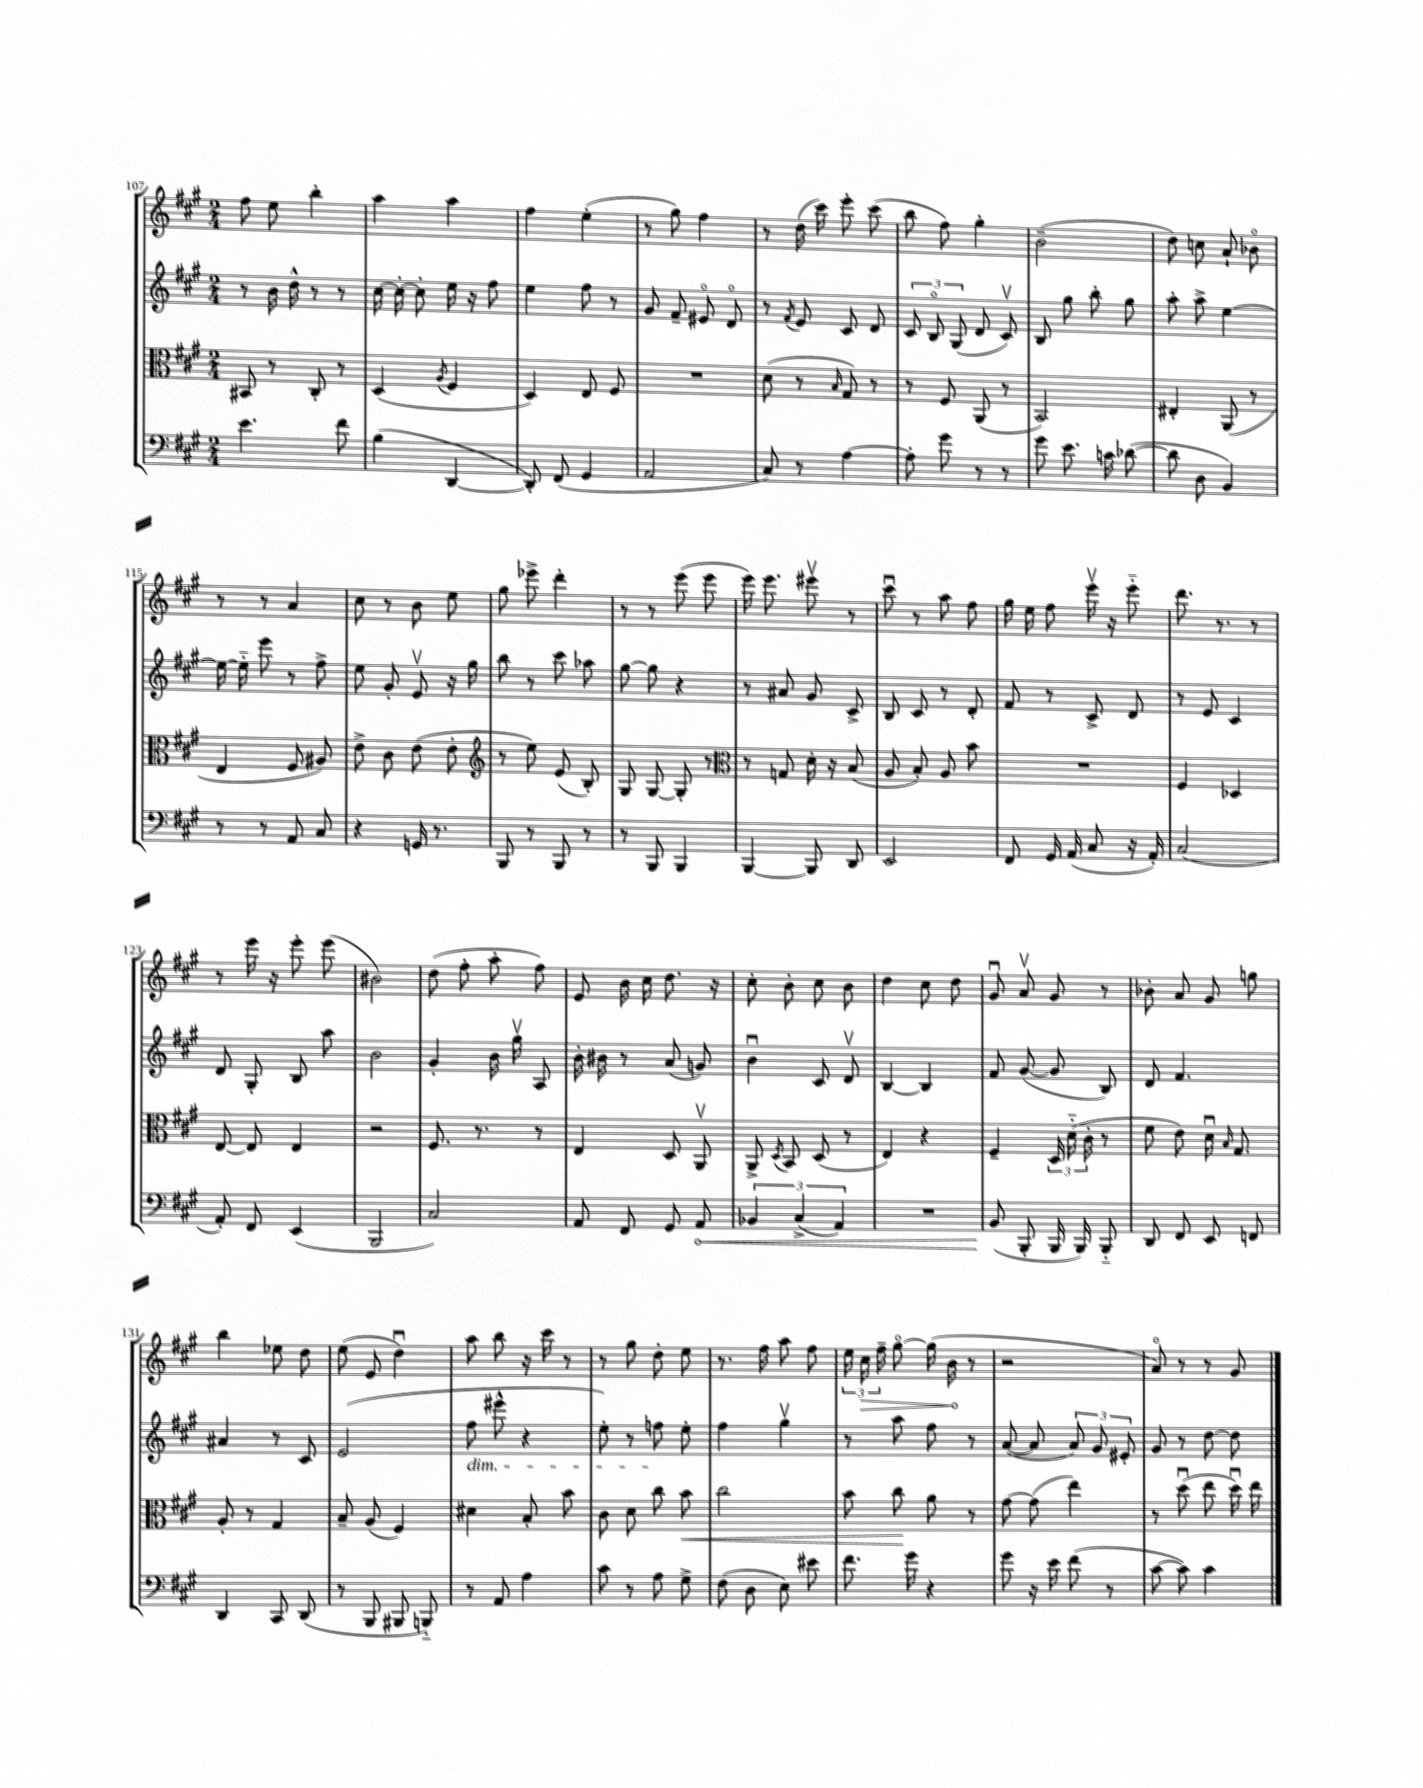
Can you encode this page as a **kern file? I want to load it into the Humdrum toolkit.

**kern	**kern	**kern	**kern
*staff4	*staff3	*staff2	*staff1
*clefF4	*clefC3	*clefG2	*clefG2
*k[f#c#g#]	*k[f#c#g#]	*k[f#c#g#]	*k[f#c#g#]
*M2/4	*M2/4	*M2/4	*M2/4
4.e	8BB#	8r	8ff#
.	8r	16b	8ee
.	.	16dd^^	.
.	8C#'	8r	4bb'
8f#	8r	8r	.
=	=	=	=
(4B	(4D	[16cc#	4aa
.	.	16cc#'_	.
.	.	8cc#']	.
.	8qA	.	.
[4DD	4F#	16ee	4aa
.	.	16r	.
.	.	8ff#	.
=	=	=	=
8DD'])	4D)	4ee	4ff#
(8FF#	.	.	.
4GG#	8E	8ff#	(4ee'
.	8F#	8r	.
=	=	=	=
2AA	2r	8g#	8r
.	.	8f#~	8gg#)
.	.	8e#o	4ff#
.	.	8do	.
=	=	=	=
8C#)	(8d	8r	8r
.	.	8qf#	.
8r	8r	8e	(16dd
.	.	.	16ccc#)
.	16qqB	.	.
[4A	8G#)	8c#	8eee'
.	8r	8d	(8ccc#
=	=	=	=
8A']	8r	12c#	8bb
.	.	12Bo	.
8g#	8F#	.	8ff#)
.	.	(12G#	.
8r	(8AA	8d	4gg#'
8r	8r	8c#v)	.
=	=	=	=
8g#	2BB)	8B	(2b~
8.e	.	8gg#	.
.	.	8bb'	.
16c	.	.	.
([8d-	.	8gg#	.
=	=	=	=
8d-]	4E#'	8aa'	8dd)
8D	.	8aa^	8cc
4BB)	(8AA	[4ee	8a`
.	8r	.	8b-o
=	=	=	=
8r	4E	16ee_	8r
.	.	16ee'~]	.
8r	.	8eee	8r
8AA	8F#	8r	4a
8C#	8A#)	8ff#^	.
=	=	=	=
4r	8e^	8ee	8cc#
.	8c#	8g#'	8r
16GG	(8e	8ev	8b
8.r	.	.	.
.	8e'	16r	8ee
.	.	16gg#	.
=	=	=	=
*	*clefG2	*	*
8BBB	8r	8bb	8gg#
8r	8ee)	8r	8eee-^
8BBB	(8e	8ccc#	4ddd'
8r	8B')	8aa-	.
=	=	=	=
8r	8G#	[8gg#	8r
8BBB	[8G#	8gg#]	8r
4BBB	8G#']	4r	(8eee
.	8r	.	8eee
=	=	=	=
*	*clefC3	*	*
[4BBB	8r	8r	16eee)
.	.	.	8.eee
.	8G	8a#	.
8BBB]	16d'	8g#	8eee#v
.	16r	.	.
8DD	(8B	8c#^	8r
=	=	=	=
2EE	8A	8B	8ccc#u
.	8B')	8c#	8r
.	8A	8r	8aa
.	8b	8d'	8ff#
=	=	=	=
8FF#	2r	8f#	16gg#
.	.	.	16ee
16GG#	.	8r	8ff#
(16AA	.	.	.
8C#	.	8c#^	16eeev
.	.	.	16r
16r	.	8d	8eee'~
16AA')	.	.	.
=	=	=	=
(2C#	4F#	8r	8.ddd
.	.	8e	.
.	.	.	8.r
.	4D-	4c#	.
.	.	.	8r
=	=	=	=
8AA')	[8E	8d	8r
8FF#	8E]	8G#'	16eee
.	.	.	16r
(4EE	4E	8B	8eee'
.	.	8aa	(8eee
=	=	=	=
2BBB	2r	2b	2b#)
=	=	=	=
2C#)	8.F#	4g#'	(8dd
.	.	.	8ff#'
.	8.r	.	.
.	.	16b	8aa'
.	.	16gg#v	.
.	8r	8A	8ff#)
=	=	=	=
8AA	4E	16b'	8e
.	.	16b#	.
8FF#	.	8r	16b
.	.	.	16cc#
8GG#	8D	(8a	8.dd
8AA	8AAv	8g)	.
.	.	.	16r
=	=	=	=
6BB-	8AA^	4bu	8cc#'
.	8qD	.	.
.	8BB	.	8b'
(6C#^	.	.	.
.	(8D	8c#	8cc#
6AA)	.	.	.
.	8r	8dv	8b
=	=	=	=
2r	4E)	[4B	4dd
.	4r	4B]	8cc#
.	.	.	8dd
=	=	=	=
(8BB	4F#~	8f#	8g#u
8BBB'	.	([8g#	8av
16BBB	24D	8g#]	8g#
.	(24d'~	.	.
16BBB)	.	.	.
.	24c#'	.	.
8BBB'~	8r	8B)	8r
=	=	=	=
8DD	8f#	8d	8b-'
8FF#	8e)	4.f#	8a
8EE	16du	.	8g#
.	16qqB	.	.
.	8.G#	.	.
8FF	.	.	8gg
=	=	=	=
4DD	8A'	4a#	4bb
.	8r	.	.
8CC#	4G#	8r	8ee-
(8DD	.	8c#	8dd
=	=	=	=
8r	8B~	(2e	(8ee
8BBB	(8A	.	8e
8BBB#	4F#)	.	4ddu)
8BBB'~)	.	.	.
=	=	=	=
8r	4d#	8ff#	8aa
8AA	.	8eee#^^	8bb
4A	8B'	4r	16r
.	.	.	16ccc#
.	8b	.	8r
=	=	=	=
8c#	8c#	8ee')	8r
8r	8d	8r	8gg#
8A	8cc#	8ff	8dd'
8G#^	8b	8ee'	8ee
=	=	=	=
(8F#	2cc#	4ff#	8.r
8D	.	.	.
.	.	.	16ff#
8E)	.	4gg#v	8aa
8e#	.	.	8ff#
=	=	=	=
8.f#	8b	8r	24ee
.	.	.	24cc#
.	.	.	24ff#~
.	8cc#	8aa	[8gg#o
16g#	.	.	.
4r	8a	8ff#	(16gg#]
.	.	.	16b
.	8r	8r	8r
=	=	=	=
8g#	[8g#	([8a	2r
16r	(8g#]	8a]	.
16e	.	.	.
(8f#	4ee)	12a)	.
.	.	12g#	.
8r	.	.	.
.	.	12e#'	.
=	=	=	=
[8c#	8r	8g#	8ao)
8c#])	(8ddu	8r	8r
4c#	8ee	[8dd	8r
.	16ddu)	8dd]	8g#
.	16ee	.	.
==	==	==	==
*-	*-	*-	*-
